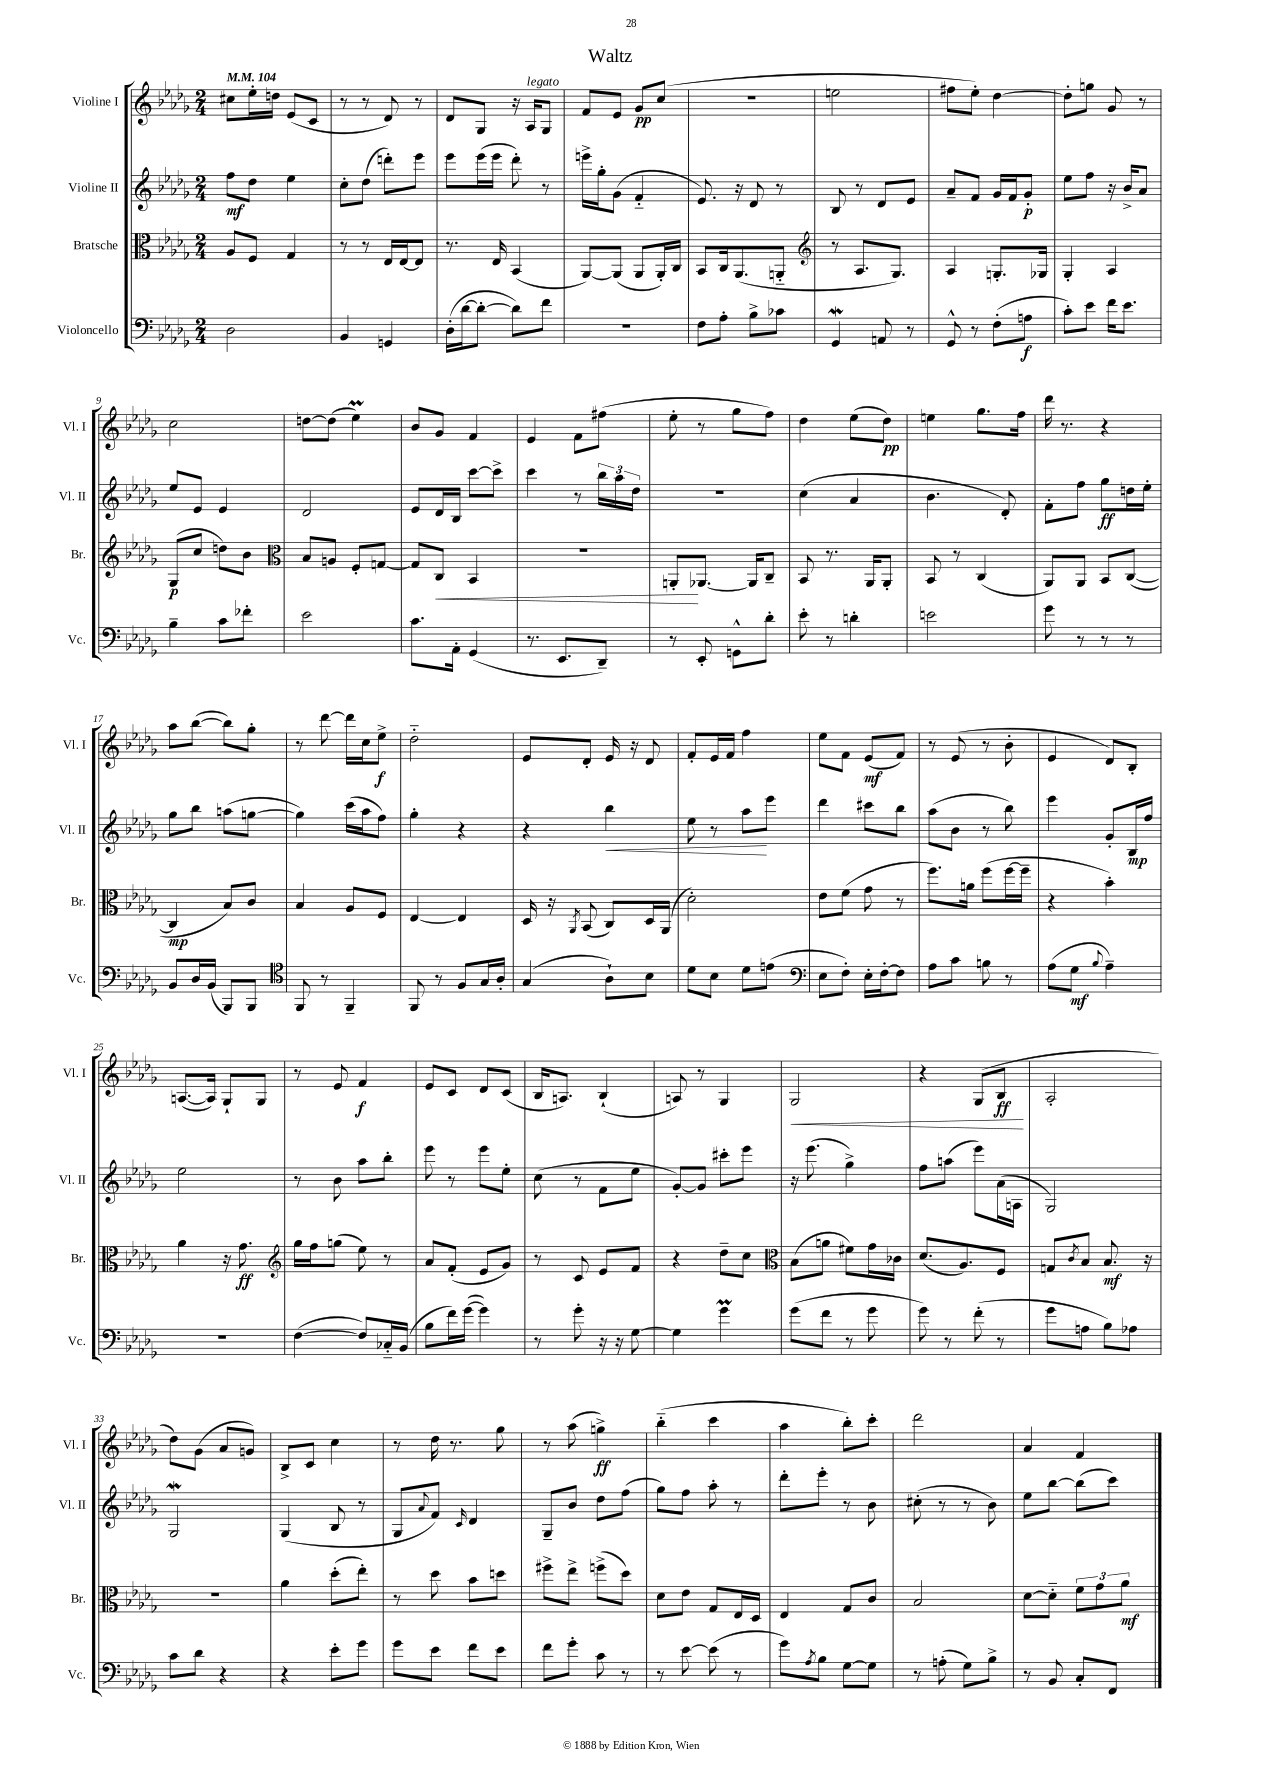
\header { title = "Waltz" }
<<
\new StaffGroup <<
\new Staff = "s0" \with { instrumentName = "Violine I" shortInstrumentName = "Vl. I" } {
    \clef treble \key des \major \numericTimeSignature \time 2/4 \tempo 4 = 104
    cis''8 ees''16-. d''16 ees'8( c'8 |
    r8 r8 des'8) r8 |
    des'8 ges8 r16 aes16^\markup { \italic "legato" } ges8 |
    f'8 ees'8 ges'8\pp c''8( |
    r2 |
    e''2 |
    fis''8 ees''8-.) des''4~ |
    des''8-. g''8 ges'8 r8 |
    c''2 |
    d''8~ d''8( ees''4\prall) |
    bes'8 ges'8 f'4 |
    ees'4 f'8 fis''8( |
    ees''8-. r8 ges''8 f''8) |
    des''4 ees''8( des''8\pp) |
    e''4 ges''8. f''16 |
    des'''16 r8. r4 |
    aes''8 bes''8~( bes''8) ges''8-. |
    r8 des'''8~ des'''16 c''16 ees''8->\f |
    des''2-_ |
    ees'8 des'8-. ees'16 r16 des'8 |
    f'8-. ees'16 f'16 f''4 |
    ees''8 f'8 ees'8\mf( f'8) |
    r8 ees'8( r8 bes'8-. |
    ees'4 des'8) bes8-. |
    a8.~( a16) ges8-! ges8 |
    r8 ees'8 f'4\f |
    ees'8 c'8 des'8 c'8( |
    bes16 a8.) bes4-!( |
    a8) r8 ges4 |
    ges2\< |
    r4 ges8( bes8\ff\! |
    aes2-. |
    des''8) ges'8( aes'8 g'8) |
    bes8-> c'8 c''4 |
    r8 des''16 r8. ges''8 |
    r8 aes''8( g''4->\ff) |
    bes''4-_( c'''4 |
    aes''4 bes''8-.) c'''8-. |
    des'''2 |
    aes'4 f'4 \bar "|." |
}
\new Staff = "s1" \with { instrumentName = "Violine II" shortInstrumentName = "Vl. II" } {
    \clef treble \key des \major \numericTimeSignature \time 2/4
    f''8\mf des''8 ees''4 |
    c''8-. des''8( d'''8-.) ees'''8 |
    ees'''8 ees'''16( ees'''16 des'''8-.) r8 |
    e'''16-> ges''16-. ges'8( f'4-_ |
    ees'8.) r16 des'8 r8 |
    bes8 r8 des'8 ees'8 |
    aes'8-- f'8 ges'16 f'16 ges'8-.\p |
    ees''8 f''8 r16 bes'16-> aes'8 |
    ees''8 ees'8 ees'4 |
    des'2 |
    ees'8 des'16 bes16 c'''8~ c'''8-> |
    c'''4 r8 \tuplet 3/2 { bes''16 aes''16 des''16 } |
    r2 |
    c''4( aes'4 |
    bes'4. des'8-.) |
    f'8-. f''8 ges''8\ff d''16 ees''16-. |
    ges''8 bes''8 a''8( g''8~ |
    g''4) c'''16( aes''16 f''8) |
    ges''4-. r4 |
    r4 bes''4\< |
    ees''8 r8 aes''8\! ees'''8 |
    des'''4 cis'''8 bes''8 |
    aes''8( bes'8 r8 bes''8) |
    ees'''4 ges'8-. bes16\mp f''16 |
    ees''2 |
    r8 bes'8 aes''8 bes''8-. |
    ees'''8 r8 ees'''8 ees''8-. |
    c''8( r8 f'8 ees''8 |
    ges'8~-.) ges'8 cis'''8-. ees'''8 |
    r16 ees'''8.( ges''4->) |
    f''8 a''8( ees'''8) aes'16( a16 |
    ges2) |
    ges2\mordent |
    ges4( bes8 r8 |
    ges8 \appoggiatura { aes'8 } f'8) \grace { c'16 } des'4 |
    ges8-- bes'8 des''8 f''8( |
    ges''8) f''8 aes''8-. r8 |
    des'''8-. ees'''8-. r8 bes'8 |
    cis''8-.( r8 r8 bes'8) |
    ees''8 bes''8~ bes''8( c'''8) \bar "|." |
}
\new Staff = "s2" \with { instrumentName = "Bratsche" shortInstrumentName = "Br." } {
    \clef alto \key des \major \numericTimeSignature \time 2/4
    aes8 f8 ges4 |
    r8 r8 ees16 ees16~ ees8 |
    r8. ees16 bes,4( |
    aes,8~) aes,8( aes,8 aes,16-.) c16 |
    bes,8 c16 aes,8.( a,8-_ |
    \clef treble r8 aes8. ges8.) |
    aes4 g8.-. ges16 |
    ges4-. aes4 |
    ges8\p( c''8 d''8) bes'8 |
    \clef alto bes8 a8 f8-. g8~ |
    g8 c8\< bes,4 |
    R2 |
    a,8-.\! aes,8.~ aes,16 c8-- |
    bes,8 r8. aes,16 aes,8-. |
    bes,8 r8 c4( |
    aes,8) aes,8 bes,8 c8~( |
    c4\mp bes8) c'8 |
    bes4 aes8 f8 |
    ees4~ ees4 |
    des16 r16 \acciaccatura { aes,8 } bes,8( c8) des16 aes,16( |
    des'2-.) |
    ees'8 f'8( ges'8 r8 |
    f''8.) a'16 f''8( f''16~ f''16-- |
    r4 bes'4-.) |
    aes'4 r16 ges'8.\ff |
    \clef treble ges''16 f''16 g''8( ees''8) r8 |
    aes'8 f'8-.( ees'8 ges'8) |
    r8 c'8 ees'8 f'8 |
    r4 des''8-- c''8 |
    \clef alto bes8( a'8 fis'8) ges'16 ces'16 |
    des'8.( aes8.) f8 |
    g8 \acciaccatura { c'8 } bes8 bes8.\mf r16 |
    r2 |
    aes'4 des''8-.( ees''8-.) |
    r8 des''8 bes'8 d''8 |
    fis''8-> ees''8-> f''8->( des''8) |
    des'8 ees'8 ges8 ees16 des16 |
    ees4 ges8 c'8 |
    bes2 |
    des'8~ des'8-_ \tuplet 3/2 { f'8 ges'8 aes'8\mf } \bar "|." |
}
\new Staff = "s3" \with { instrumentName = "Violoncello" shortInstrumentName = "Vc." } {
    \clef bass \key des \major \numericTimeSignature \time 2/4
    des2 |
    bes,4 g,4 |
    des16-.( des'16~ des'8~-. des'8) f'8 |
    R2 |
    f8 aes8-. bes8-> ces'8 |
    ges,4\mordent a,8 r8 |
    ges,8-^ r8 f8-.( a8\f |
    c'8-.) ees'8 f'16 ees'8. |
    bes4-- c'8 fes'8-. |
    ees'2 |
    c'8. aes,16-. ges,4( |
    r8. ees,8. des,8--) |
    r8 ees,8-. g,8-^ des'8-. |
    ees'8-. r8 d'4-. |
    e'2 |
    ges'8 r8 r8 r8 |
    bes,8 des16 bes,16( bes,,8) bes,,8 |
    \clef tenor f,8 r8 f,4-- |
    f,8 r8 f8 ges16 aes16-. |
    ges4( aes8-!) bes8 |
    des'8 bes8 des'8 e'8( |
    \clef bass ees8 f8-.) ees16-. f16~-. f8 |
    aes8 c'8 b8 r8 |
    aes8( ges8\mf \appoggiatura { bes8 } aes4--) |
    r2 |
    f4~( f8) ces16-_ bes,16( |
    bes8 f'16) ges'16~( ges'4) |
    r8 ges'8-. r16 r16 ges8~ |
    ges4 ges'4\prall |
    ges'8( f'8 r8 ges'8 |
    ges'8) r8 f'8-.( r8 |
    ges'8 a8 bes8) aes8 |
    c'8 des'8 r4 |
    r4 ees'8-. ges'8 |
    ges'8 ees'8 f'8 ees'8 |
    f'8 ges'8-. c'8 r8 |
    r8 ees'8~ ees'8( r8 |
    ges'8) \acciaccatura { aes8 } bes8 ges8~ ges8 |
    r8 a8-.( ges8) bes8-> |
    r8 bes,8 c8-. f,8 \bar "|." |
}
>>
>>
